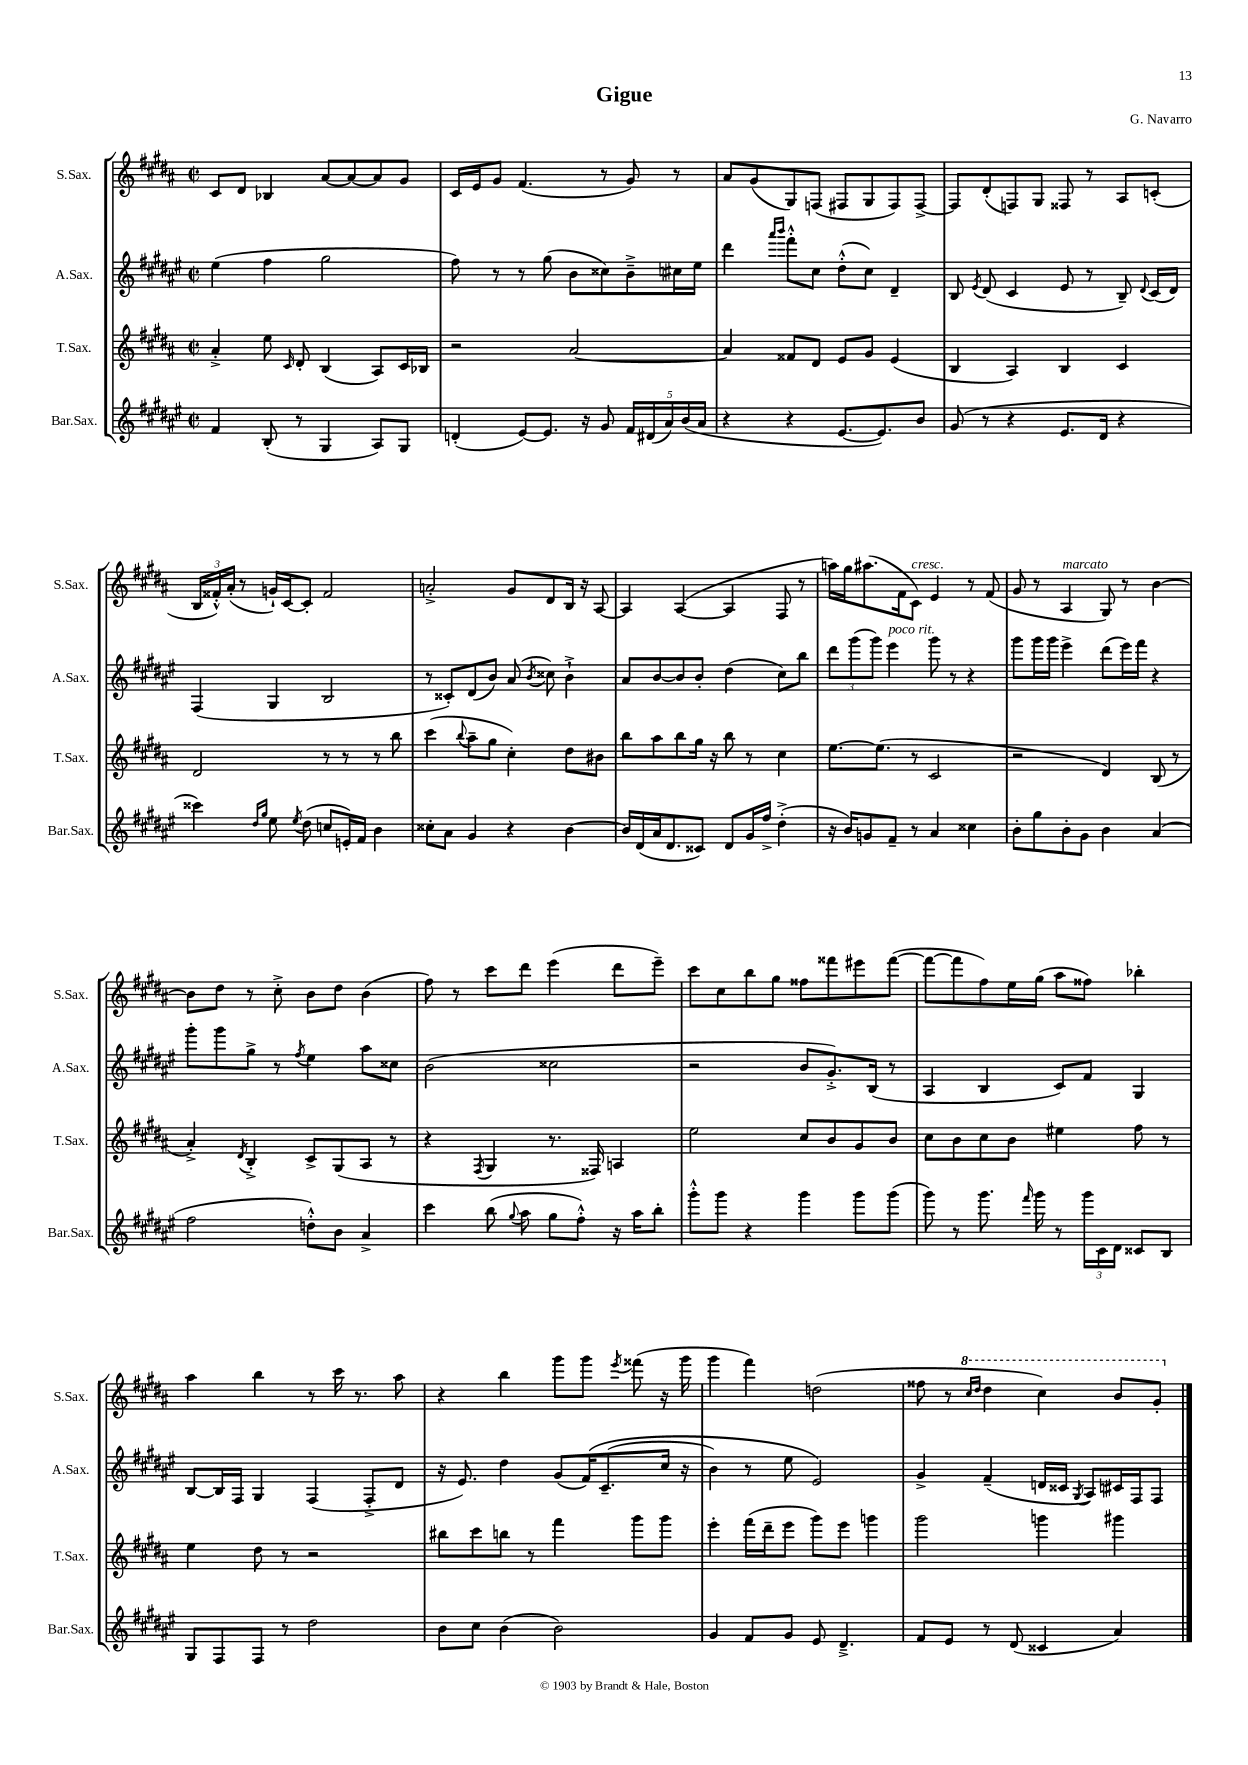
\header { title = "Gigue" composer = "G. Navarro" }
<<
\new StaffGroup <<
\new Staff = "s0" \with { instrumentName = "S.Sax." shortInstrumentName = "S.Sax." } {
    \clef treble \key b \major \defaultTimeSignature \time 2/2
    \autoBeamOff cis'8[ dis'8] bes4 ais'8[~ ais'8~ ais'8 gis'8] |
    cis'16[ e'16 gis'8] fis'4.( r8 gis'8) r8 |
    ais'8[ gis'8( gis8) f8]( fis8[ gis8 fis8) fis8]~-> |
    fis8[ dis'8-.( f8) gis8] fisis8 r8 ais8[ c'8]-.( |
    \tuplet 3/2 { b16[ fisis'16-.-^) ais'16]-.( } r8 g'16[-!) cis'16~ cis'8]-. fisis'2 |
    a'2-.-> gis'8[ dis'8 b16] r16 ais8~ |
    ais4 ais4~( ais4 fis8 r8 |
    a''16[) gis''16 ais''8.( fis'16 cis'8]^\markup { \italic "cresc." }) e'4 r8 fis'8( |
    gis'8 r8 ais4^\markup { \italic "marcato" } gis8) r8 b'4~ |
    b'8[ dis''8] r8 cis''8-.-> b'8[ dis''8] b'4( |
    fis''8) r8 cis'''8[ dis'''8] e'''4( dis'''8[ e'''8]--) |
    cis'''8[ cis''8 b''8 gis''8] fisis''8[ fisis'''8 eis'''8 fisis'''8]~( |
    fisis'''8[~ fisis'''8 fis''8) e''16 gis''16]( ais''8[ fisis''8]) bes''4-. |
    ais''4 b''4 r8 cis'''16 r8. ais''8 |
    r4 b''4 gis'''8[ gis'''8] \acciaccatura { e'''8 } fisis'''8( r16 gis'''16 |
    gis'''4 fis'''4) d''2( |
    fisis''8 r8 \ottava #1 \grace { cis'''16[ dis'''16] } dis'''4 cis'''4) b''8[ gis''8]-. \ottava #0 \bar "|." |
}
\new Staff = "s1" \with { instrumentName = "A.Sax." shortInstrumentName = "A.Sax." } {
    \clef treble \key fis \major \defaultTimeSignature \time 2/2
    \autoBeamOff eis''4( fis''4 gis''2 |
    fis''8) r8 r8 gis''8( b'8[ cisis''8) b'8---> cis''16 eis''16] |
    dis'''4 \grace { ais'''16[ b'''16] } fis'''8[-.-^ cis''8] dis''8[-.-^( cis''8]) dis'4-- |
    b8 \acciaccatura { eis'8 } dis'8( cis'4 eis'8 r8 b8--) \appoggiatura { dis'8 } cis'16[( dis'16]) |
    fis4( gis4 b2 |
    r8 cisis'8[-.) dis'8( b'8]) ais'8( \acciaccatura { b'8 } cisis''8) b'4-!-> |
    ais'8[ b'8~ b'8 b'8]-. dis''4( cis''8[) b''8] |
    \tuplet 3/2 { dis'''8[ gis'''8( gis'''8]) } eis'''4^\markup { \italic "poco rit." } gis'''8 r8 r4 |
    gis'''8[ gis'''16 gis'''16] eis'''4-> dis'''8[( eis'''16) fis'''16] r4 |
    gis'''8[-. gis'''8 gis''8]-> r8 \acciaccatura { fis''8 } eis''4 ais''8[ cisis''8] |
    b'2( cisis''2 |
    r2 b'8[ gis'8.-.->) b16]( r8 |
    ais4 b4 cis'8[) fis'8] gis4 |
    b8[~ b16 fis16] gis4 fis4( fis8[-.-> dis'8] |
    r16 eis'8.) dis''4 gis'8[( fis'16)\( cis'8.--( cis''16] r16 |
    b'4) r8 eis''8 eis'2\) |
    gis'4-> fis'4--( d'16[ cisis'16] \acciaccatura { gis8 } ais8[) cis'16 fis16 fis8] \bar "|." |
}
\new Staff = "s2" \with { instrumentName = "T.Sax." shortInstrumentName = "T.Sax." } {
    \clef treble \key b \major \defaultTimeSignature \time 2/2
    \autoBeamOff ais'4-.-> e''8 \grace { cis'16 } dis'8-. b4( ais8[) cis'16 bes16] |
    r2 ais'2~ |
    ais'4 fisis'8[ dis'8] e'8[ gis'8] e'4( |
    b4 ais4) b4 cis'4 |
    dis'2 r8 r8 r8 b''8 |
    cis'''4( \appoggiatura { b''8 } ais''8[-- gis''8] cis''4-.) dis''8[ bis'8] |
    b''8[ ais''8 b''8 gis''16] r16 b''8 r8 cis''4 |
    e''8.[~ e''8.]( r8 cis'2 |
    r2 dis'4) b8( r8 |
    ais'4-.->) \acciaccatura { dis'8 } b4-.-> cis'8[-> gis8( ais8] r8 |
    r4 \acciaccatura { fis8 } gis4 r8. fisis16) a4 |
    e''2 cis''8[ b'8 gis'8 b'8] |
    cis''8[ b'8 cis''8 b'8] eis''4 fis''8 r8 |
    e''4 dis''8 r8 r2 |
    bis''8[ cis'''8 b''8] r8 fis'''4 gis'''8[ gis'''8] |
    e'''4-. fis'''16[( dis'''16-- e'''8] gis'''8[) e'''8] g'''4 |
    gis'''2 g'''4 gis'''4 \bar "|." |
}
\new Staff = "s3" \with { instrumentName = "Bar.Sax." shortInstrumentName = "Bar.Sax." } {
    \clef treble \key fis \major \defaultTimeSignature \time 2/2
    \autoBeamOff fis'4 b8-.( r8 gis4 ais8[) gis8] |
    d'4-.( eis'8[~) eis'8.] r16 gis'8 \tuplet 5/4 { fis'16[ dis'16( ais'16) b'16( ais'16] } |
    r4 r4 eis'8.[~ eis'8.) b'8] |
    gis'8( r8 r4 eis'8.[ dis'16] r4 |
    cisis'''4) \grace { dis''16[ gis''16] } eis''8 \acciaccatura { eis''8 } dis''8( c''8[ e'16-.) fis'16] b'4 |
    cisis''8[-. ais'8] gis'4 r4 b'4~ |
    b'16[ dis'16( ais'16 dis'8. cisis'8]) dis'8[ gis'16 fis''16]-> dis''4-.->( |
    r16 b'16[) g'8 fis'8]-- r8 ais'4 cisis''4 |
    b'8[-. gis''8 b'8-. gis'8] b'4 ais'4( |
    fis''2 d''8[-.-^) b'8] ais'4-> |
    cis'''4 b''8( \appoggiatura { gis''8 } ais''8 gis''8[ fis''8]-.-^) r16 ais''16[ b''8]-. |
    gis'''8[-.-^ gis'''8] r4 gis'''4 gis'''8[ gis'''8]( |
    gis'''8) r8 gis'''8. \grace { fis'''16 } gis'''16 r8 \tuplet 3/2 { gis'''16[ cis'16 dis'16] } cisis'8[ b8] |
    gis8[ fis8 fis8] r8 dis''2 |
    b'8[ cis''8] b'4( b'2) |
    gis'4 fis'8[ gis'8] eis'8 dis'4.---> |
    fis'8[ eis'8] r8 dis'8( cisis'4 ais'4) \bar "|." |
}
>>
>>
\layout { \context { \Score \remove "Bar_number_engraver" } }
